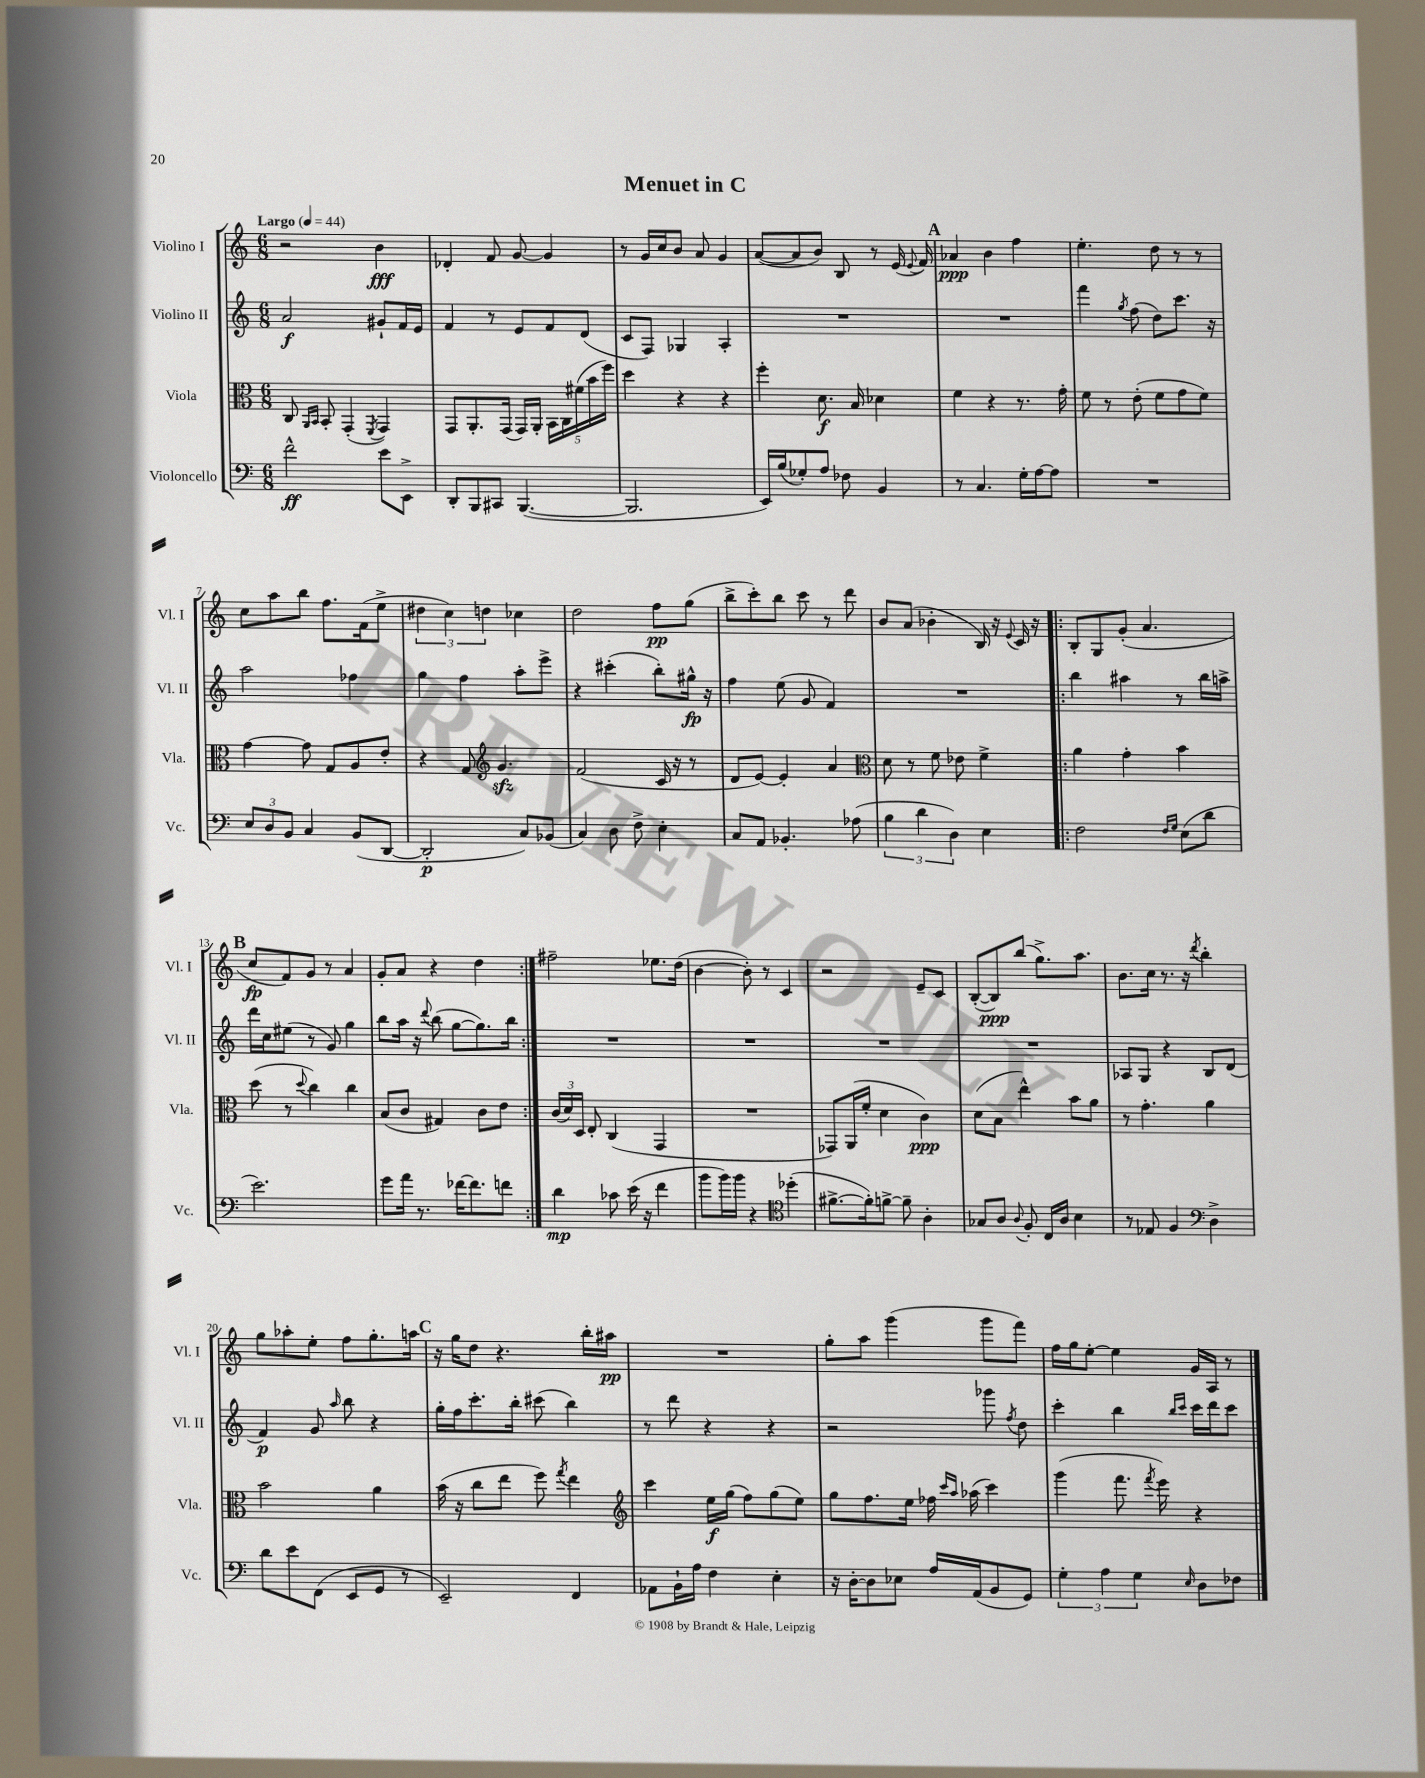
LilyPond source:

\header { title = "Menuet in C" }
<<
\new StaffGroup <<
\new Staff = "s0" \with { instrumentName = "Violino I" shortInstrumentName = "Vl. I" } {
    \clef treble \key c \major \numericTimeSignature \time 6/8 \tempo "Largo" 4 = 44
    \autoBeamOff r2 b'4\fff |
    des'4-. f'8 g'8~ g'4 |
    r8 g'16[ c''16 b'8] a'8 g'4 |
    a'8[~( a'8 b'8]) b8 r8 e'16( \appoggiatura { e'8 } f'16) |
    \mark \markup { \bold "A" } aes'4\ppp b'4 f''4 |
    e''4.-. d''8 r8 r8 |
    c''8[ a''8 b''8] f''8.[ f'16( e''8]-> |
    \tuplet 3/2 { dis''4 c''4) d''4 } ces''4 |
    d''2 f''8[\pp g''8]( |
    b''8[-> c'''8-.) b''8] c'''8 r8 d'''8 |
    b'8[ a'8]( bes'4-. b16) r16 \appoggiatura { e'8 } c'16 r16 |
    \repeat volta 2 { b8[-. g8 g'8]-.( a'4. |
    \mark \markup { \bold "B" } c''8[\fp f'8) g'8] r8 a'4 |
    g'8[-. a'8] r4 d''4 | }
    fis''2-- ees''8.[ d''16]( |
    b'4~ b'8-.) r8 c'4 |
    r2 e'8[-- c'8] |
    b8[~-.( b8\ppp) b''8]( g''8.[->) a''8.] |
    b'8.[ c''16] r8. r16 \acciaccatura { d'''8 } b''4-. |
    g''8[ aes''8-. e''8]-. f''8[ g''8.-. a''16] |
    \mark \markup { \bold "C" } r16 g''16[ d''8] r4. b''16[-. ais''16]\pp |
    R2. |
    g''8[-. a''8] g'''4( g'''8[ f'''8]) |
    f''16[ g''16 e''8]~-. e''4 g'16[ a16] r8 \bar "|." |
}
\new Staff = "s1" \with { instrumentName = "Violino II" shortInstrumentName = "Vl. II" } {
    \clef treble \key c \major \numericTimeSignature \time 6/8
    \autoBeamOff a'2\f gis'8[-! f'16 e'16] |
    f'4 r8 e'8[ f'8 d'8]( |
    c'8[ f8]) ges4 a4-. |
    R2. |
    \mark \markup { \bold "A" } R2. |
    f'''4 \acciaccatura { g''8 } f''8( d''8[) c'''8.] r16 |
    a''2 fes''4 |
    g''4 f''4 a''8[-. e'''8]-> |
    r4 cis'''4-.( b''8[-.) gis''16]-^\fp r16 |
    f''4 e''8( g'8 f'4) |
    R2. |
    \repeat volta 2 { b''4 ais''4 r8 b''16[ a''16]-> |
    \mark \markup { \bold "B" } d'''16[ c''16 eis''8]( r8 g'8) g''4 |
    b''8[ a''16] r16 \appoggiatura { d'''8 } b''8( g''8[~ g''8.) b''16] | }
    R2. |
    R2. |
    R2. |
    R2. |
    aes8[ g8] r4 b8[ d'8]( |
    f'4\p) g'8 \grace { a''16 } b''8 r4 |
    \mark \markup { \bold "C" } g''16[-. f''16 c'''8.-. b''16]-. cis'''8( b''4) |
    r8 d'''8 r4 r4 |
    r2 ges'''8 \acciaccatura { f''8 } d''8 |
    c'''4-. b''4 \grace { b''16[ c'''16] } c'''16[ d'''16 c'''8] \bar "|." |
}
\new Staff = "s2" \with { instrumentName = "Viola" shortInstrumentName = "Vla." } {
    \clef alto \key c \major \numericTimeSignature \time 6/8
    \autoBeamOff c8 \grace { a,16[ b,16] } b,8-. g,4-.( \acciaccatura { f,8 } g,4) |
    g,8[ a,8.-. g,16]( g,16[) a,16]-. \tuplet 5/4 { b,16[ c16 fis'16( b'16 f''16]) } |
    d''4 r4 r4 |
    f''4-. d'8.\f b16 des'4 |
    \mark \markup { \bold "A" } f'4 r4 r8. g'16-. |
    f'8 r8 e'8-.( f'8[ g'8 f'8]) |
    g'4~ g'8 g8[ a8 e'8]-. |
    r4 g8 \clef treble g'4.\sfz |
    f'2( c'16 r16 r8 |
    d'8[ e'8]~) e'4-. a'4 |
    \clef alto d'8 r8 f'8 ees'8 f'4-> |
    \repeat volta 2 { a'4 g'4-. b'4 |
    \mark \markup { \bold "B" } d''8( r8 \appoggiatura { d''8 } c''4) c''4 |
    b8[( c'8] gis4) c'8[ e'8] | }
    \tuplet 3/2 { c'16[( d'16) d16] } e8-. c4( g,4 |
    R2. |
    ges,8[) a,16( f'16]-. d'4 c'4\ppp) |
    d'8[( b8] e''4-^) b'8[ a'8] |
    r8 g'4.-. a'4 |
    b'2 a'4 |
    \mark \markup { \bold "C" } b'16( r16 c''8[ e''8] f''8) \acciaccatura { g''8 } e''4 |
    \clef treble c'''4 e''16[\f g''16]( f''8[) g''8( e''8]) |
    g''8[ f''8. e''16] fes''16 \grace { c'''16[ a''16] } aes''16( c'''4) |
    g'''4( f'''8. \acciaccatura { f'''8 } e'''16) r4 \bar "|." |
}
\new Staff = "s3" \with { instrumentName = "Violoncello" shortInstrumentName = "Vc." } {
    \clef bass \key c \major \numericTimeSignature \time 6/8
    \autoBeamOff f'2-^\ff e'8[ e,8]-> |
    d,8[-. b,,8 cis,8] b,,4.~( |
    b,,2. |
    e,16[) b16( ges8-.) a8] fes8 b,4 |
    \mark \markup { \bold "A" } r8 c4. g16[-. a16~ a8] |
    R2. |
    \tuplet 3/2 { e8[ d8 b,8] } c4 b,8[( d,8]~ |
    d,2-.\p c8[) bes,8]( |
    c4) d8 f8-> e4-. |
    c8[ a,8] bes,4.-. aes8( |
    \tuplet 3/2 { b4 d'4 d4) } e4 |
    \repeat volta 2 { f2 \grace { f16[ g16] } e8[( d'8] |
    \mark \markup { \bold "B" } e'2.) |
    g'8[ a'16] r8. fes'16[~ fes'8. f'8] | }
    d'4\mp ces'8 e'16( r16 f'4 |
    b'8[ b'16) b'16] r4 \clef tenor des''4-.( |
    fis'8.[~-> fis'16-.) f'8]~-> f'8-- a4-. |
    ges8[ a8] \appoggiatura { a8 } f8-. c16[ a16] b4 |
    r8 ees8 f4 \clef bass d4-> |
    d'8[ e'8 f,8]( e,8[ g,8] r8 |
    \mark \markup { \bold "C" } e,2--) f,4 |
    aes,8[ b,16-! a16] f4 e4-. |
    r16 d16[~-. d8 ees8] a16[ a,16( b,8 g,8]) |
    \tuplet 3/2 { g4-. a4 g4 } \grace { e16 } d8[ fes8] \bar "|." |
}
>>
>>
